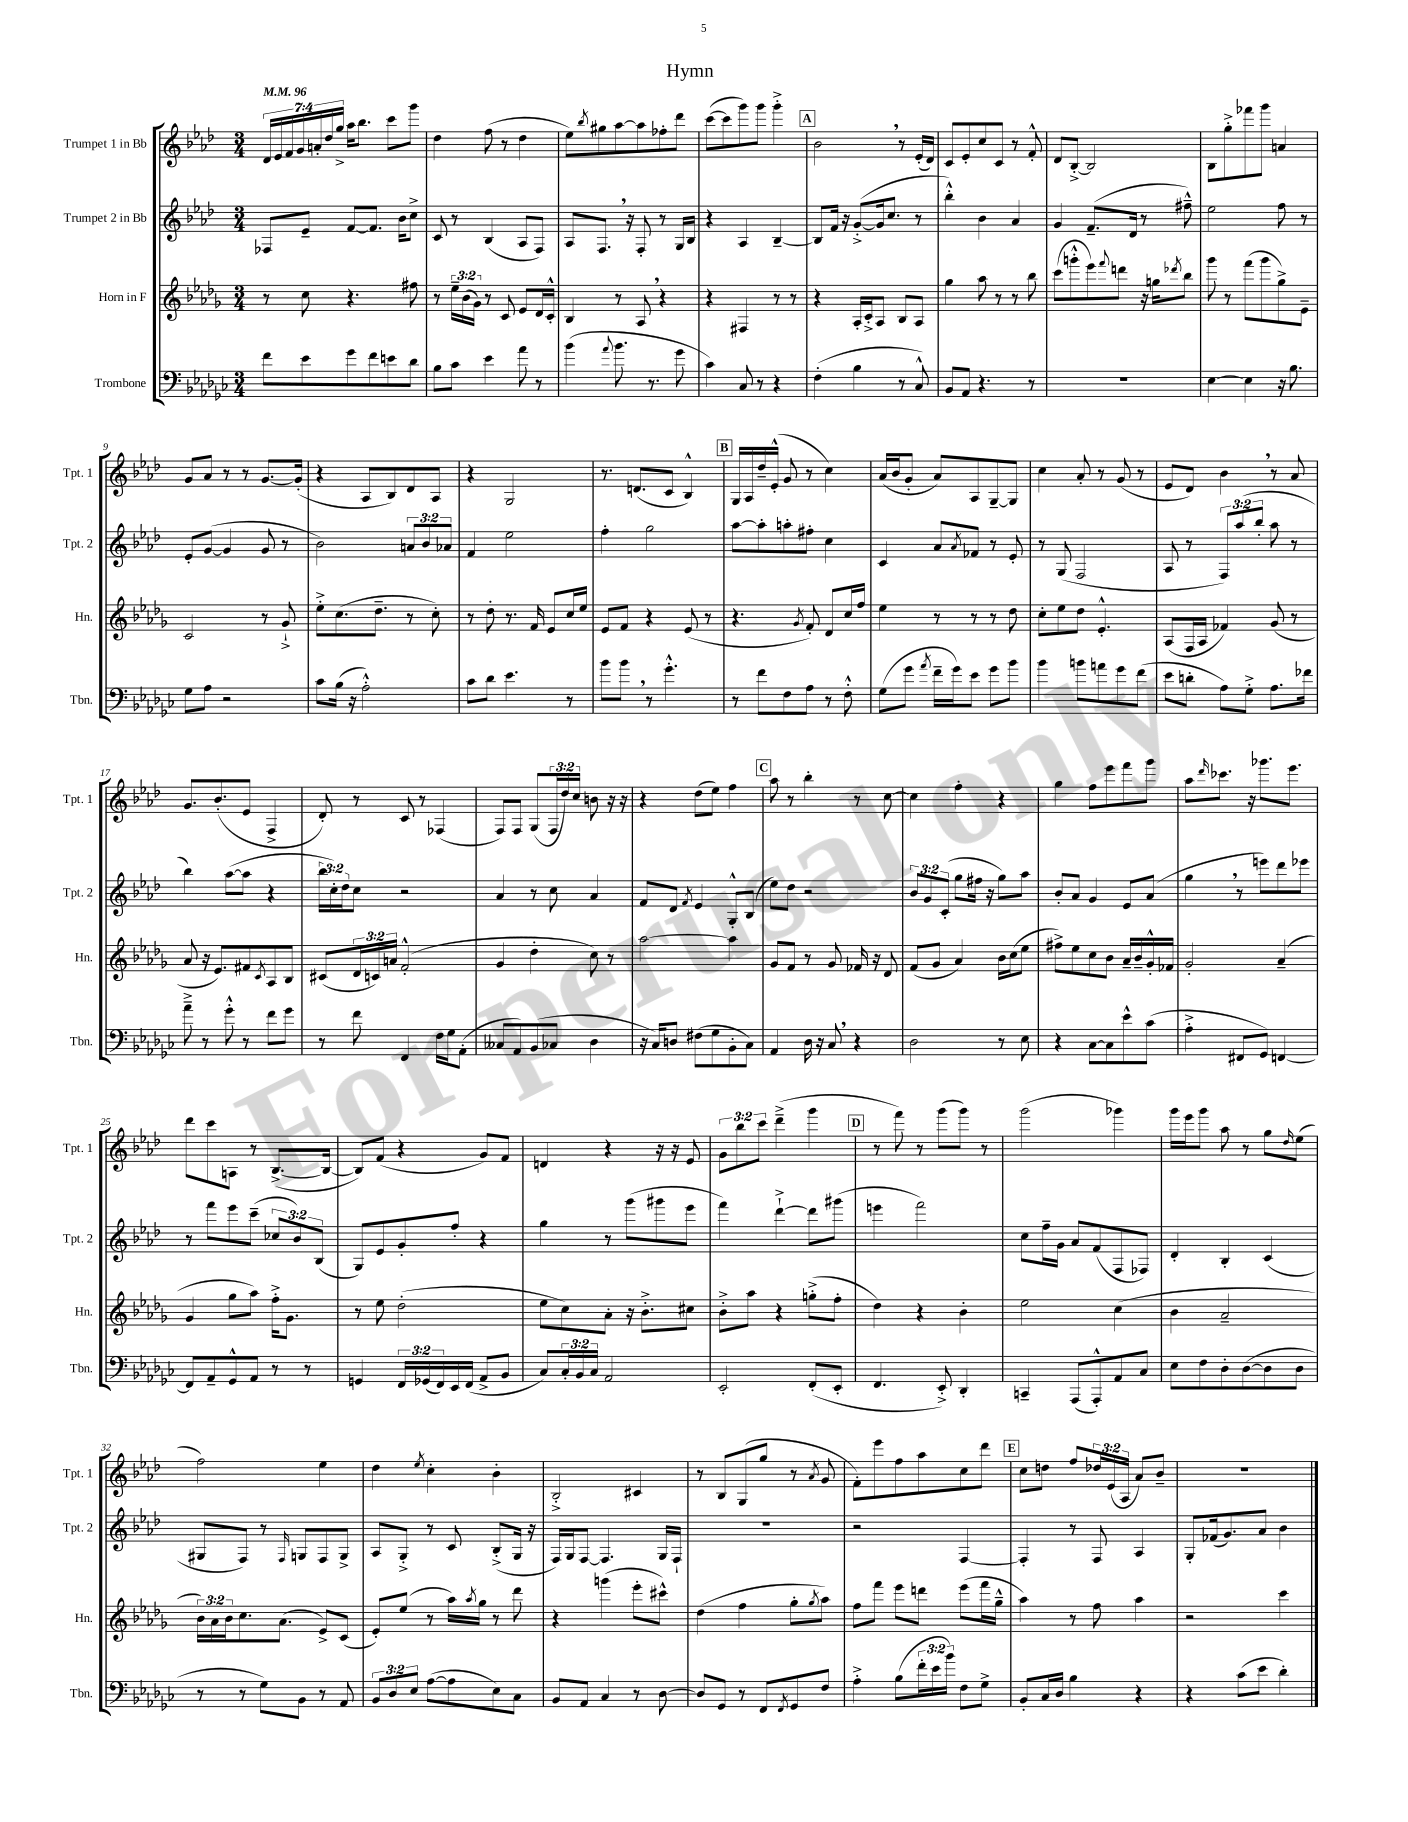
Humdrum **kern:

**kern	**kern	**kern	**kern
*part4	*part3	*part2	*part1
*staff4	*staff3	*staff2	*staff1
*I"Trombone	*I"Horn in F	*I"Trumpet 2 in Bb	*I"Trumpet 1 in Bb
*I'Tbn.	*I'Hn.	*I'Tpt. 2	*I'Tpt. 1
*clefF4	*clefG2	*clefG2	*clefG2
*k[b-e-a-d-g-c-]	*k[b-e-a-d-g-]	*k[b-e-a-d-]	*k[b-e-a-d-]
*M3/4	*M3/4	*M3/4	*M3/4
*MM96	*MM96	*MM96	*MM96
=1	=1	=1	=1
8f\L	8r	8F-X/L	28d-/LL
.	.	.	28e-/
.	.	.	28f/
.	.	.	28g/
8e-\	8cc\	8e-~/J	.
.	.	.	28an'/
.	.	.	28dd-/
.	.	.	28gg^/JJ
8g-\	4.r	[8f/L	16aa-\KL
.	.	.	8.bb-\J
8f\	.	8.f/J]	.
8en\	.	.	8ccc\L
.	.	16b-\KL	.
8d-\J	8ff#X\	8cc^\J	8ggg\J
=2	=2	=2	=2
8B-\L	8r	8c/	4dd-\
8c-\J	24ee-~\LL	8r	.
.	(24b-\	.	.
.	24g-\JJ)	.	.
4e-\	8r	(4B-/	(8ff\
.	8c/	.	8r
8a-\	8e-/L	8A-/L	4dd-\
8r	16d-/L	8F/J)	.
.	16c'^^/JJ	.	.
=3	=3	=3	=3
(4b-\	4B-/	8A-/L	8ee-\L)
.	.	.	8qbb-/
.	.	8.F,/J	8gg#X\
8qqa-/	.	.	.
8.b-\	8r	.	[8aa-\
.	.	16r	.
.	8A-,/	8F'/	8aa-\]
8.r	.	.	.
.	4r	8r	8ff-X'\
8g-\	.	16G/LL	8ddd-\J
.	.	16B-/JJ	.
=4	=4	=4	=4
4c-\)	4r	4r	([8ccc\L
.	.	.	8ccc\]
8C-/	4F#X/	4A-/	8ggg\)
8r	.	.	8ggg\J
4r	8r	[4B-~/	4ggg'^\
.	8r	.	.
!!LO:REH:place=s1:t=A
=5	=5	=5	=5
(4F'\	4r	8B-/L]	2b-,\
.	.	16f/Jk	.
.	.	16r	.
4B-\	16A-'/LL	([8g'^/L	.
.	16c'^/J	.	.
.	8A-/J	16g/k]	.
.	.	8.cc/J	.
8r	8B-/L	.	8r
8C-^^/)	8A-/J	8r	(16e-'/LL
.	.	.	16d-/JJ)
=6	=6	=6	=6
8BB-/L	4gg-\	4bb-'^^\)	8c/L
8AA-/J	.	.	8e-'/
4.r	8aa-\	4b-\	8cc/
.	8r	.	8c/J
.	8r	4a-/	8r
8r	8bb-\	.	8f'^^/
=7	=7	=7	=7
2.r	(8ccc\L	4g/	8d-/L
.	8gggn'^^\	.	[8B-'^/J
.	8eee-\)	(8.f~/L	2B-/]
.	8qqfff/	.	.
.	8dddn\J	.	.
.	.	16d-/Jk	.
.	16r	8r	.
.	16ggn\KL	.	.
.	8qddd-X/	.	.
.	8bb-\J	8ff#X~^^\)	.
=8	=8	=8	=8
[4E-\	8ggg-\	2ee-\	8B-\L
.	8r	.	8gg'^\
4E-\]	(8fff\L	.	8fff-X\
.	8ggg-\	.	8ggg\J
16r	8gg-^\)	8ff\	4an/
8.B-\	.	.	.
.	8e-~\J	8r	.
!!LO:LB:g=z
=9	=9	=9	=9
8G-\L	2c/	8e-'/L	8g/L
8A-\J	.	([8g/J	8a-/J
2r	.	4g/]	8r
.	.	.	8r
.	8r	8g/	[8.g/L
.	8g-`^/	8r	.
.	.	.	(16g'/Jk]
=10	=10	=10	=10
8c-\L	8ee-'^\L	2b-\)	4r
(16B-\Jk	(8.cc\	.	.
16r	.	.	.
2A-'^^\)	.	.	8A-/L
.	8.dd-~\J	.	.
.	.	.	8B-/)
.	8r	12an/L	8d-/
.	.	12b-/	.
.	8cc'\)	.	8A-/J
.	.	12a-X/J	.
=11	=11	=11	=11
8c-\L	8r	4f/	4r
8d-\J	8dd-'\	.	.
4.e-\	8.r	2ee-\	2G/
.	16f/	.	.
.	8e-/L	.	.
8r	16cc/L	.	.
.	16ee-/JJ	.	.
=12	=12	=12	=12
8b-\L	8e-/L	4ff'\	8.r
8b-,\J	8f/J	.	.
.	.	.	(8.dn/L
8r	4r	2gg\	.
4.g-'^^\	.	.	8c/J
.	(8e-/	.	4B-^^/)
.	8r	.	.
!!LO:REH:place=s1:t=B
=13	=13	=13	=13
8r	4.r	[8aa-\L	16G/LL
.	.	.	16A-/
8f\L	.	8aa-'\]	16dd-~/
.	.	.	(16e-'^^/JJ
8F\	.	8aan'\	8g/
.	8qg-/	.	.
8A-\J	8f'/)	8ff#X'\J	8r
8r	8d-/L	4cc\	4cc\)
8F'^^\	16cc/L	.	.
.	16ff/JJ	.	.
=14	=14	=14	=14
(8G-\L	4ee-\	4c/	(16a-/LL
.	.	.	16b-/J
8g-\J	.	.	8g'/J
8qa-/	.	.	.
16f~\LL	8r	8a-/L	8a-/L)
16g-\J)	.	.	.
.	.	8qa-/	.
8e-\J	8r	8f-X/J	8A-/
8g-\L	8r	8r	[8G~/
8b-\J	8dd-\	8e-'/	8G/J]
=15	=15	=15	=15
4b-\	8cc'\L	8r	4cc\
.	8ee-\	(8G/	.
8bn\L	8dd-\J	2F/	8a-'/
8an\	4.e-'^^/	.	8r
8g-\	.	.	(8g/
(8f\J	.	.	8r
=16	=16	=16	=16
8e-\L	(8A-/L	8A-/	8e-/L
8dn'\J	16F/L	8r	8d-/J)
.	16A-/JJ	.	.
8A-\L)	4f-X/)	12F/L)	4b-,\
.	.	(12aa-/	.
8G-'^\J	.	.	.
.	.	12bb-'/J	.
8.A-\L	(8g-/	8aa-\	8r
.	8r	8r	8a-/
16f-X\Jk	.	.	.
!!LO:LB:g=z
=17	=17	=17	=17
8a-~^\	8a-/	4bb-\)	8.g/L
8r	16r	.	.
.	8.e-/L)	.	(8.b-'/
8g-'^^\	.	([8aa-\L	.
8r	8f#X/	8aa-\J]	8e-/J
.	8qc/	.	.
8f\L	8A-/	4r	4F^/
8g-\J	8B-/J	.	.
=18	=18	=18	=18
8r	(8c#X/L	24bb-\LL	8d-'/)
.	.	24cc'\)	.
.	.	24dd-\J	.
8f\	24d-/L	8cc\J	8r
.	24cn/)	.	.
.	24an/JJ	.	.
4FF/	(2f'^^/	2r	8c/
.	.	.	8r
16F\LL	.	.	(4F-X/
16G-\J	.	.	.
(8AA-'\J	.	.	.
=19	=19	=19	=19
8C--X/L	4g-/	4a-/	8F/L)
8AA-/)	.	.	8F/J
(8BB-/	4dd-'\	8r	(8G/L
8C-X/J	.	8cc\	24F/L
.	.	.	24dd-/)
.	.	.	24cc/JJ
4D-\	8cc\)	4a-/	8bn\
.	8r	.	16r
.	.	.	16r
=20	=20	=20	=20
16r	[2aa-\	8f/L	4r
16C-/KL)	.	.	.
8Dn/J	.	8d-/J	.
.	.	8qf/	.
(8F#X\L	.	4e-/	(8dd-\L
8G-\	.	.	8ee-\J)
8BB-'\	4aa-\]	8G'^^/L	4ff\
8C-\J)	.	(8B-/J	.
!!LO:REH:place=s1:t=C
=21	=21	=21	=21
4AA-/	8g-/L	8ee-\L)	8aa-\
.	8f/J	8dd-\J	8r
16D-\	8r	2r	4bb-'\
16r	.	.	.
8C-,/	8g-/	.	.
4r	16f-X/	.	8r
.	16r	.	.
.	8d-/	.	[8cc\
=22	=22	=22	=22
2D-\	(8f/L	12b-/L	4cc\]
.	.	12g/	.
.	8g-/J	.	.
.	.	(12c'/J	.
.	4a-/)	8gg\L	4ff'\
.	.	16ff#X\Jk	.
.	.	16r	.
8r	16b-\LL	8gg\L)	4r
.	(16cc\J	.	.
8E-\	8ee-\J	8aa-\J	.
=23	=23	=23	=23
4r	8ff#X^\L)	8b-'/L	4gg\
.	8ee-\	8a-/J	.
[8C-\L	8cc\	4g/	8ff\L
8C-\]	8b-\J	.	8eee-\
8e-^^\	16a-~/LL	8e-/L	8fff\
.	16b-~/	.	.
(8c-\J	16g-'^^/	(8a-/J	8ggg\J
.	16f-X/JJ	.	.
=24	=24	=24	=24
4A-'^\	2g-'/	4gg,\	8aa-\L
.	.	.	16qqddd-/
.	.	.	8.ccc-X\J
8FF#X/L	.	8r	.
.	.	.	16r
8GG-/J)	.	8eeen\L)	8.ggg-X\L
[4FFn/	(4a-~/	8ddd-\	.
.	.	.	8.eee-\J
.	.	8eee-X\J	.
!!LO:LB:g=z
=25	=25	=25	=25
8FF/L]	4g-/	8r	8ddd-\L
8AA-~/	.	8fff\L	8ccc\
8GG-^^/	8gg-\L	8eee-\	8An\J
8AA-/J	8aa-\J)	(8ccc~\J	8r
8r	16ff'^\KL	12cc-X/L	([8.B-^/L
.	8.g-\J	.	.
.	.	12b-/)	.
8r	.	.	.
.	.	(12B-/J	.
.	.	.	16B-/Jk_
=26	=26	=26	=26
4GGn/	8r	8G/L)	8B-/L])
.	8ee-\	8e-/	(8f/J
24FF/LL	(2dd-'\	8g'/	4r
(24GG-X/	.	.	.
24FF/)	.	.	.
16EE-/	.	8ff'/J	.
(16FF/JJ	.	.	.
8AA-^/L	.	4r	8g/L)
8BB-/J	.	.	8f/J
=27	=27	=27	=27
8C-/L)	8ee-\L	4gg\	4dn/
24C-'/L	8cc\)	.	.
24BB-/	.	.	.
24C-/JJ	.	.	.
2AA-/	8a-'\J	8r	4r
.	16r	(8ggg\L	.
.	8.b-'^\L	.	.
.	.	8ggg#X\	16r
.	.	.	16r
.	8cc#X\J	8eee-\J	8e-/
=28	=28	=28	=28
2EE-'/	8b-'^\L	4fff\)	12g\L
.	.	.	12bb-\
.	8aa-\J	.	.
.	.	.	12ccc\J
.	4r	[4ddd-`^\	(4ddd-~^\
(8FF'/L	(8ggn'^\L	8ddd-\L]	4ggg\
8EE-'/J	8ff'\J	(8ggg#X\J	.
!!LO:REH:place=s1:t=D
=29	=29	=29	=29
4.FF/	4dd-\)	4eeen\	8r
.	.	.	8fff\)
.	4r	2fff\)	8r
8EE-'^/)	.	.	(8ggg\L
4DD-'/	4b-'\	.	8ggg\J)
.	.	.	8r
=30	=30	=30	=30
4CCn~/	2ee-\	8cc\L	(2ggg\
.	.	16ff~\L	.
.	.	16g\JJ	.
(8AAA-/L	.	8a-/L	.
8AAA-'^^/)	.	(8f/	.
8AA-/	(4cc\	8F/	4ggg-X\)
8C-/J	.	8F-X/J)	.
=31	=31	=31	=31
8E-\L	4b-\	4d-'/	16ggg\LL
.	.	.	16eee-\J
8F\	.	.	8ggg\J
8D-'\	2a-~/	4B-'/	8aa-\
([8D-\	.	.	8r
8D-\]	.	(4c/	8gg\L
.	.	.	16qqdd-/
8D-\J	.	.	(8ee-\J
!!LO:LB:g=z
=32	=32	=32	=32
8r	24b-\LL)	8G#X/L	2ff\)
.	24a-\	.	.
.	24b-\J	.	.
8r	8.cc\	8F/J)	.
8G-\L)	.	8r	.
.	(8.a-\J	.	.
.	.	16qqF/	.
8BB-\J	.	8Gn/L	.
8r	8e-^/L)	8F/	4ee-\
8AA-/	(8c/J	8G^/J	.
=33	=33	=33	=33
12BB-/L	8e-'/L)	8A-/L	4dd-\
12D-/	.	.	.
.	(8ee-/J	8G'^/J	.
12E-/J	.	.	.
.	.	.	8qee-/
([8A-\L	8r	8r	4cc'\
8A-\]	16aa-\LL)	8c/	.
.	8qaa-/	.	.
.	16gg-\JJ	.	.
8E-\)	8r	(8B-'^/L	4b-'\
8C-\J	8ddd-\	16G/Jk	.
.	.	16r	.
=34	=34	=34	=34
8BB-/L	4r	16F/LL)	2B-'^/
.	.	16G/J	.
8AA-/J	.	[8F/J	.
4C-/	(4gggn\	4.F/]	.
8r	8eee-'\L	.	4c#X/
[8D-\	8ccc#X^^\J)	16G/LL	.
.	.	16F`/JJ	.
=35	=35	=35	=35
8D-/L]	(4dd-\	2.r	8r
8GG-/J	.	.	8B-/L
8r	4ff\	.	(8G/
8FF/L	.	.	8gg/J
8qFF/	.	.	.
8GG-/	8gg-'\L	.	8r
.	8qgg-/	.	8qa-/
8F/J	8aa-\J)	.	8g/
=36	=36	=36	=36
4A-'^\	8ff\L	2r	8f'\L)
.	8fff\J	.	8eee-\
(8B-\L	8eee-\L	.	8ff\
24f'\L	8dddn\J	.	8aa-\
24e-\	.	.	.
24b-\JJ)	.	.	.
8F\L	(8eee-\L	[4F/	8cc\
8G-^\J	16fff\L	.	8ddd-\J
.	16gg-~^^\JJ	.	.
!!LO:REH:place=s1:t=E
=37	=37	=37	=37
8BB-'/L	4aa-\)	4F'/]	8cc\L
16C-/L	.	.	8ddn\J
16D-/JJ	.	.	.
4B-\	8r	8r	8ff/L
.	8ff\	8F/	24dd-X/L
.	.	.	(24e-/
.	.	.	24A-/JJ
4r	4aa-\	4A-/	8a-/L)
.	.	.	8b-~/J
=38	=38	=38	=38
4r	2r	8G'/L	2.r
.	.	(16f-X/k	.
.	.	8.g/)	.
(8c-\L	.	.	.
8e-\J	.	8a-/J	.
4d-'\)	4ccc\	4b-\	.
==	==	==	==
*-	*-	*-	*-
